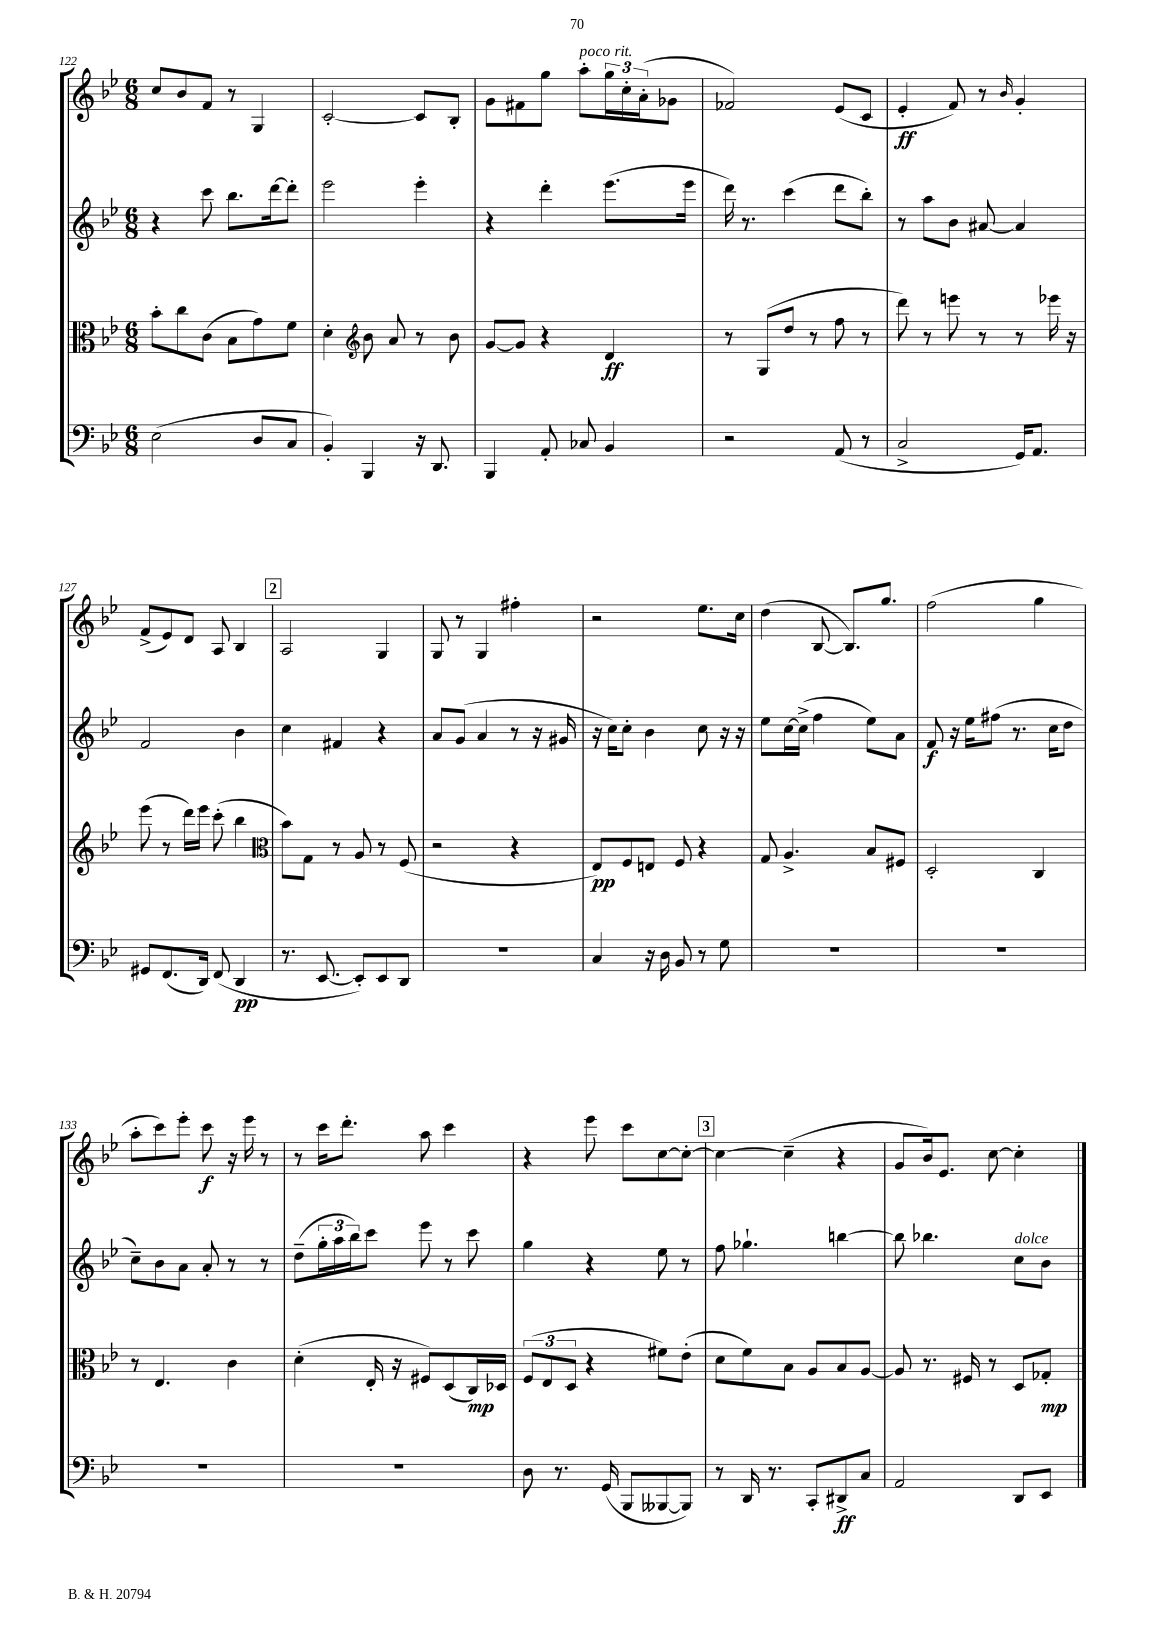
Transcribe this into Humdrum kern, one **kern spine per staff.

**kern	**dynam	**kern	**dynam	**kern	**dynam	**kern	**dynam
*part4	*part4	*part3	*part3	*part2	*part2	*part1	*part1
*staff4	*staff4	*staff3	*staff3	*staff2	*staff2	*staff1	*staff1
*clefF4	*	*clefC3	*	*clefG2	*	*clefG2	*
*k[b-e-]	*	*k[b-e-]	*	*k[b-e-]	*	*k[b-e-]	*
*M6/8	*	*M6/8	*	*M6/8	*	*M6/8	*
=122	=122	=122	=122	=122	=122	=122	=122
(2E-\	.	8b-'\L	.	4r	.	8cc/L	.
.	.	8cc\	.	.	.	8b-/	.
.	.	(8c\J	.	8ccc\	.	8f/J	.
.	.	8B-\L	.	8.bb-\L	.	8r	.
8D/L	.	8g\)	.	.	.	4G/	.
.	.	.	.	[16ddd\k	.	.	.
8C/J	.	8f\J	.	8ddd'\J]	.	.	.
=123	=123	=123	=123	=123	=123	=123	=123
4BB-'/)	.	4d'\	.	2eee-\	.	[2c'/	.
*	*	*clefG2	*	*	*	*	*
4BBB-/	.	8b-\	.	.	.	.	.
.	.	8a/	.	.	.	.	.
16r	.	8r	.	4eee-'\	.	8c/L]	.
8.DD/	.	.	.	.	.	.	.
.	.	8b-\	.	.	.	8B-'/J	.
=124	=124	=124	=124	=124	=124	=124	=124
4BBB-/	.	[8g/L	.	4r	.	8g\L	.
.	.	8g/J]	.	.	.	8f#X\	.
8AA'/	.	4r	.	4ddd'\	.	8gg\J	.
!	!	!	!	!	!	!LO:TX:a:i:t=poco rit.	!
8C-X/	.	.	.	.	.	8aa'\L	.
4BB-/	.	4d/	ff	(8.eee-\L	.	24gg\L	.
.	.	.	.	.	.	24cc'\	.
.	.	.	.	.	.	(24a'\J	.
.	.	.	.	.	.	8g-X\J	.
.	.	.	.	16eee-\Jk	.	.	.
=125	=125	=125	=125	=125	=125	=125	=125
2r	.	8r	.	16ddd\)	.	2f-X/)	.
.	.	.	.	8.r	.	.	.
.	.	(8G/L	.	.	.	.	.
.	.	8dd/J	.	(4ccc\	.	.	.
.	.	8r	.	.	.	.	.
(8AA/	.	8ff\	.	8ddd\L	.	(8e-/L	.
8r	.	8r	.	8bb-'\J)	.	8c/J	.
=126	=126	=126	=126	=126	=126	=126	=126
2C^/	.	8ddd\)	.	8r	.	4e-'/	ff
.	.	8r	.	8aa\L	.	.	.
.	.	8eeen\	.	8b-\J	.	8f/)	.
.	.	8r	.	[8a#X/	.	8r	.
.	.	.	.	.	.	16qqb-/	.
16GG/KL)	.	8r	.	4a#/]	.	4g'/	.
8.AA/J	.	.	.	.	.	.	.
.	.	16eee-X\	.	.	.	.	.
.	.	16r	.	.	.	.	.
!!LO:LB:g=z
=127	=127	=127	=127	=127	=127	=127	=127
8GG#X/L	.	(8eee-\	.	2f/	.	(8f^/L	.
(8.FF/	.	8r	.	.	.	8e-/)	.
.	.	16ddd\LL)	.	.	.	8d/J	.
16DD/Jk)	.	16eee-\JJ	.	.	.	.	.
(8FF/	.	(8ccc'\	.	.	.	8A/	.
4DD/	pp	4bb-\	.	4b-\	.	4B-/	.
!!LO:REH:place=s1:t=2
=128	=128	=128	=128	=128	=128	=128	=128
*	*	*clefC3	*	*	*	*	*
8.r	.	8b-\L)	.	4cc\	.	2A/	.
.	.	8G\J	.	.	.	.	.
[8.EE-/	.	.	.	.	.	.	.
.	.	8r	.	4f#X/	.	.	.
8EE-'/L])	.	8A/	.	.	.	.	.
8EE-/	.	8r	.	4r	.	4G/	.
8DD/J	.	(8F/	.	.	.	.	.
=129	=129	=129	=129	=129	=129	=129	=129
2.r	.	2r	.	8a/L	.	8G/	.
.	.	.	.	(8g/J	.	8r	.
.	.	.	.	4a/	.	4G/	.
.	.	4r	.	8r	.	4ff#X'\	.
.	.	.	.	16r	.	.	.
.	.	.	.	16g#X/	.	.	.
=130	=130	=130	=130	=130	=130	=130	=130
4C/	.	8E-/L)	pp	16r	.	2r	.
.	.	.	.	16cc\KL)	.	.	.
.	.	8F/	.	8cc'\J	.	.	.
16r	.	8En/J	.	4b-\	.	.	.
16D\	.	.	.	.	.	.	.
8BB-/	.	8F/	.	.	.	.	.
8r	.	4r	.	8cc\	.	8.ee-\L	.
8G\	.	.	.	16r	.	.	.
.	.	.	.	16r	.	16cc\Jk	.
=131	=131	=131	=131	=131	=131	=131	=131
2.r	.	8G/	.	8ee-\L	.	(4dd\	.
.	.	4.A^/	.	[16cc\L	.	.	.
.	.	.	.	(16cc^\JJ]	.	.	.
.	.	.	.	4ff\	.	[8B-/	.
.	.	.	.	.	.	8.B-/L])	.
.	.	8B-/L	.	8ee-\L)	.	.	.
.	.	.	.	.	.	8.gg/J	.
.	.	8F#X/J	.	8a\J	.	.	.
=132	=132	=132	=132	=132	=132	=132	=132
2.r	.	2D'/	.	8f/	f	(2ff\	.
.	.	.	.	16r	.	.	.
.	.	.	.	16ee-\KL	.	.	.
.	.	.	.	(8ff#X\J	.	.	.
.	.	.	.	8.r	.	.	.
.	.	4C/	.	.	.	4gg\	.
.	.	.	.	16cc\KL	.	.	.
.	.	.	.	8dd\J	.	.	.
!!LO:LB:g=z
=133	=133	=133	=133	=133	=133	=133	=133
2.r	.	8r	.	8cc~\L)	.	8aa'\L	.
.	.	4.E-/	.	8b-\	.	8ccc\)	.
.	.	.	.	8a\J	.	8eee-'\J	.
.	.	.	.	8a'/	.	8ccc\	f
.	.	4c\	.	8r	.	16r	.
.	.	.	.	.	.	16eee-\	.
.	.	.	.	8r	.	8r	.
=134	=134	=134	=134	=134	=134	=134	=134
2.r	.	(4d'\	.	(8dd~\L	.	8r	.
.	.	.	.	24gg'\L	.	16ccc\KL	.
.	.	.	.	24aa\	.	.	.
.	.	.	.	.	.	8.ddd'\J	.
.	.	.	.	24bb-\J)	.	.	.
.	.	16E-'/	.	8ccc\J	.	.	.
.	.	16r	.	.	.	.	.
.	.	8F#X/L)	.	8eee-\	.	8aa\	.
.	.	(8D/	.	8r	.	4ccc\	.
.	.	16C/L)	mp	8ccc\	.	.	.
.	.	16D-X/JJ	.	.	.	.	.
=135	=135	=135	=135	=135	=135	=135	=135
8D\	.	(12F/L	.	4gg\	.	4r	.
.	.	12E-/	.	.	.	.	.
8.r	.	.	.	.	.	.	.
.	.	12D/J	.	.	.	.	.
.	.	4r	.	4r	.	8eee-\	.
(16GG/	.	.	.	.	.	.	.
8BBB-/L	.	.	.	.	.	8ccc\L	.
[8BBB--X/	.	8f#X\L)	.	8ee-\	.	[8cc\	.
8BBB--/J])	.	(8e-'\J	.	8r	.	8cc'\J_	.
!!LO:REH:place=s1:t=3
=136	=136	=136	=136	=136	=136	=136	=136
8r	.	8d\L	.	8ff\	.	4cc\_	.
16DD/	.	8f\)	.	4.gg-X`\	.	.	.
8.r	.	.	.	.	.	.	.
.	.	8B-\J	.	.	.	(4cc~\]	.
8CC'/L	.	8A/L	.	.	.	.	.
8DD#X^/	ff	8B-/	.	[4bbn\	.	4r	.
8C/J	.	[8A/J	.	.	.	.	.
=137	=137	=137	=137	=137	=137	=137	=137
2AA/	.	8A/]	.	8bb\]	.	8g/L	.
.	.	8.r	.	4.bb-X\	.	16b-/k)	.
.	.	.	.	.	.	8.e-/J	.
.	.	16F#X/	.	.	.	.	.
.	.	8r	.	.	.	[8cc\	.
!	!	!	!	!LO:TX:a:i:t=dolce	!	!	!
8DD/L	.	8D/L	.	8cc\L	.	4cc'\]	.
8EE-/J	.	8G-X'/J	mp	8b-\J	.	.	.
==	==	==	==	==	==	==	==
*-	*-	*-	*-	*-	*-	*-	*-
